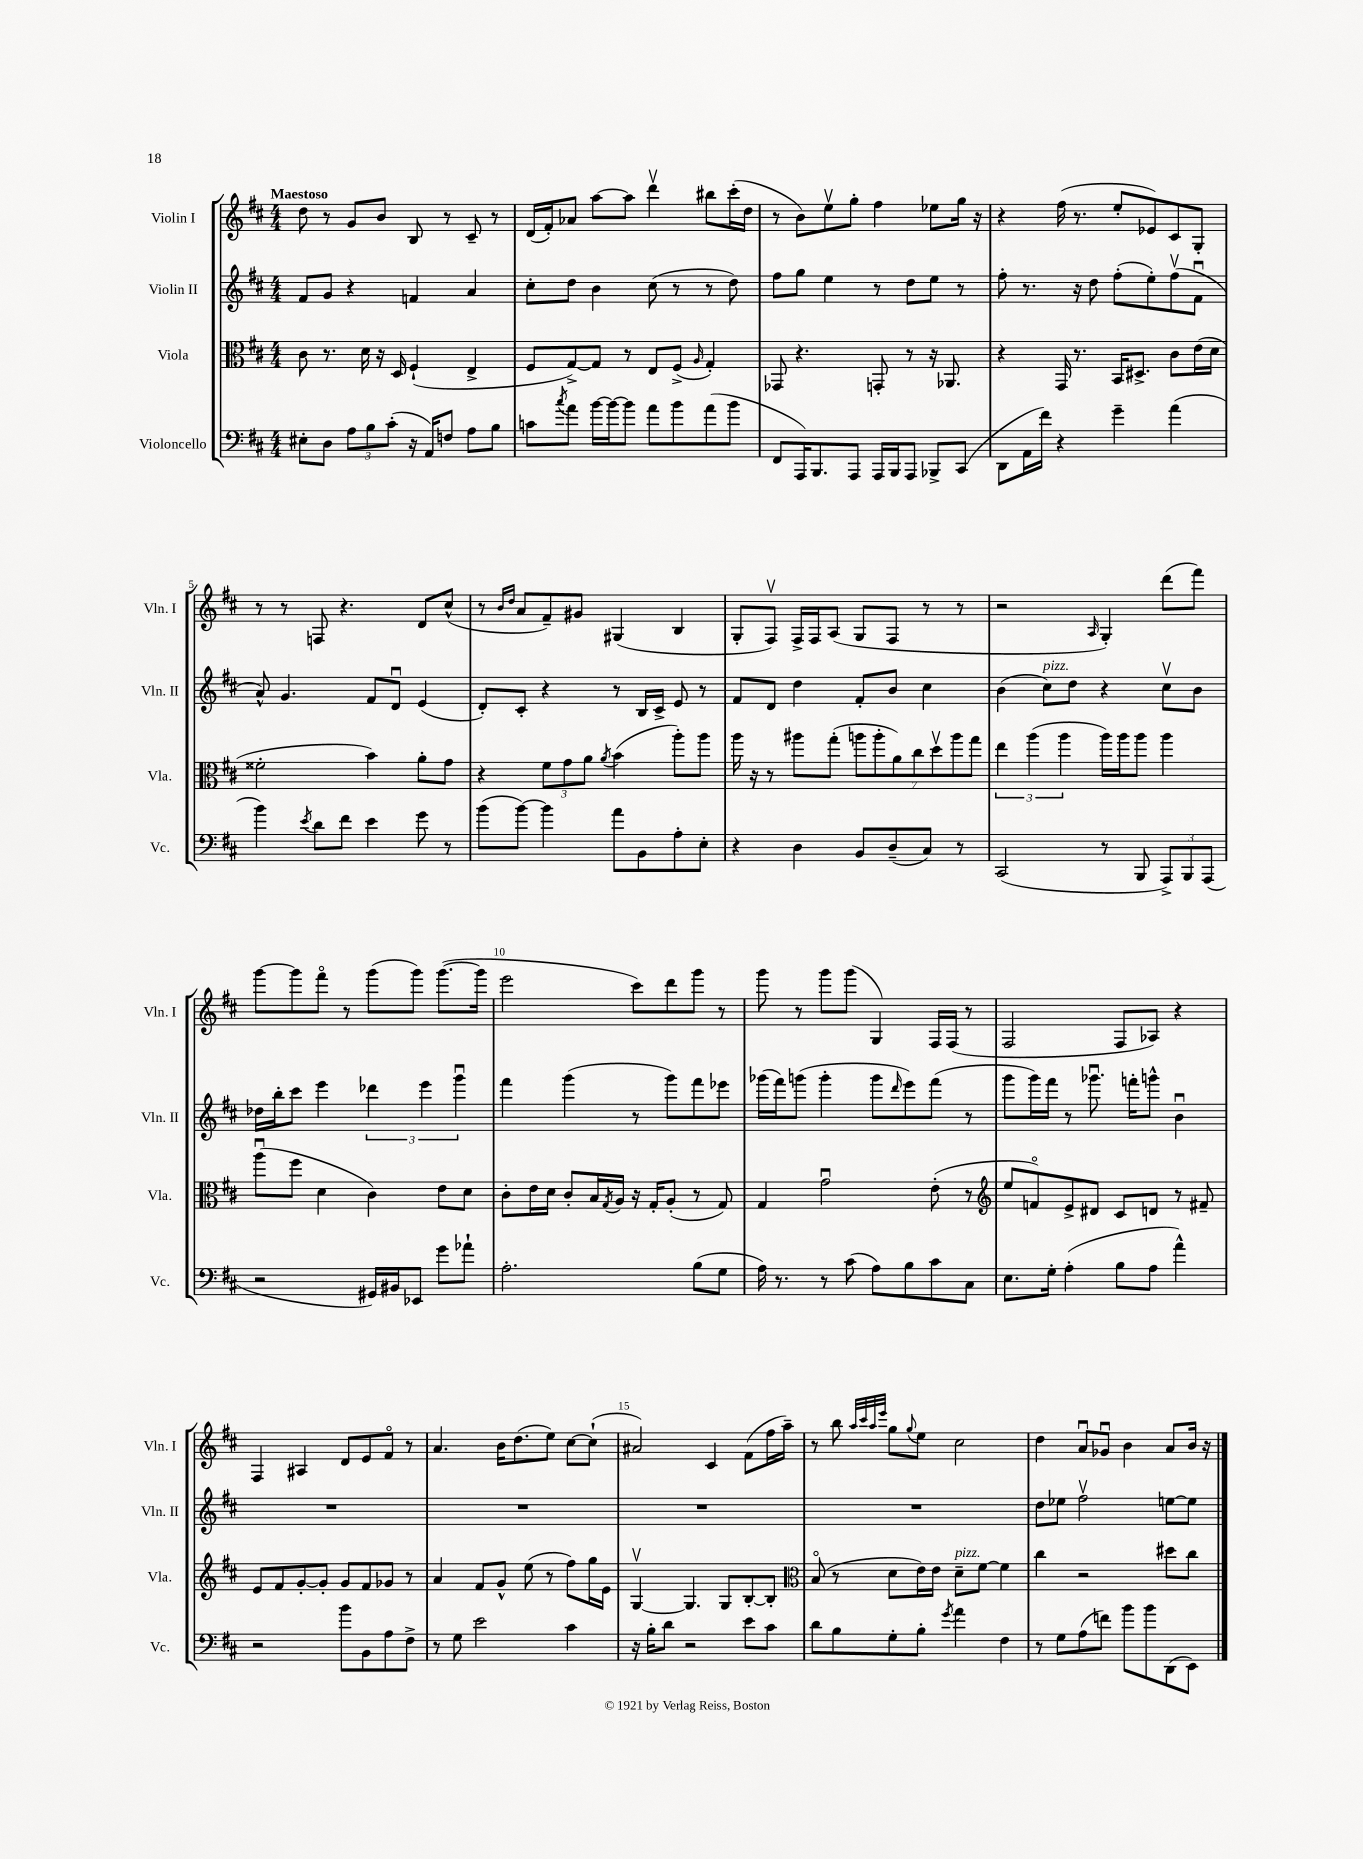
<<
\new StaffGroup <<
\new Staff = "s0" \with { instrumentName = "Violin I" shortInstrumentName = "Vln. I" } {
    \clef treble \key d \major \numericTimeSignature \time 4/4 \tempo "Maestoso"
    d''8 r8 g'8 b'8 b8 r8 cis'8-- r8 |
    d'16( fis'16-.) aes'8 a''8~ a''8 d'''4\upbow bis''8 cis'''16-.( d''16 |
    r8 b'8) e''8\upbow g''8-. fis''4 ees''8 g''16 r16 |
    r4 fis''16( r8. e''8-. ees'8) cis'8 g8-. |
    r8 r8 f8 r4. d'8 cis''8-^( |
    r8 \grace { b'16 d''16 } a'8 fis'8--) gis'8 gis4( b4 |
    g8-. fis8\upbow) fis16-> fis16 a8( g8 fis8 r8 r8 |
    r2 \grace { a16 } g4-.) d'''8( fis'''8) |
    g'''8~ g'''8 fis'''8\flageolet r8 g'''8( g'''8) g'''8.~( g'''16 |
    e'''2 cis'''8) d'''8 g'''8 r8 |
    g'''8 r8 g'''8 g'''8( g4) fis16 fis16( r8 |
    fis2 fis8 aes8) r4 |
    fis4 ais4 d'8 e'8 fis'8\flageolet r8 |
    a'4. b'16 d''8.( e''8) cis''8~ cis''8-!( |
    ais'2) cis'4 fis'8( fis''16 a''16--) |
    r8 b''8 \grace { a''32 cis'''32 a''32 e'''32 } g''8 \appoggiatura { g''8 } e''8 cis''2 |
    d''4 a'8\downbow ges'8\downbow b'4 a'8 b'16 r16 \bar "|." |
}
\new Staff = "s1" \with { instrumentName = "Violin II" shortInstrumentName = "Vln. II" } {
    \clef treble \key d \major \numericTimeSignature \time 4/4
    fis'8 g'8 r4 f'4 a'4 |
    cis''8-. d''8 b'4 cis''8( r8 r8 d''8) |
    fis''8 g''8 e''4 r8 d''8 e''8 r8 |
    fis''8-. r8. r16 d''8 fis''8-.( e''8-.) fis''8\upbow( fis'8\downbow |
    a'8-^) g'4. fis'8 d'8\downbow e'4( |
    d'8-.) cis'8-. r4 r8 b16 cis'16-> e'8 r8 |
    fis'8 d'8 d''4 fis'8-. b'8 cis''4 |
    b'4( cis''8^\markup { \italic "pizz." }) d''8 r4 cis''8\upbow b'8 |
    des''16 b''16-. cis'''8 e'''4 \tuplet 3/2 { des'''4 e'''4 g'''4\downbow } |
    fis'''4 g'''4( r8 g'''8) fis'''8 ees'''8 |
    ges'''16( fis'''16) g'''8( g'''4-. g'''8 \grace { d'''16 } e'''8) fis'''8( r8 |
    g'''8 g'''16) fis'''16 r8 ges'''8.\downbow f'''16-. g'''8-^ b'4\downbow |
    R1 |
    R1 |
    R1 |
    R1 |
    d''8 ees''8 fis''2\upbow e''8~ e''8 \bar "|." |
}
\new Staff = "s2" \with { instrumentName = "Viola" shortInstrumentName = "Vla." } {
    \clef alto \key d \major \numericTimeSignature \time 4/4
    cis'8 r8. d'16 r16 d16 fis4-!( e4-> |
    fis8 g8~->) g8 r8 e8 fis8->( \grace { a16 } g4-.) |
    ges,8 r4. g,8-. r8 r16 aes,8. |
    r4 g,16 r8. b,16 dis8.-> cis'8 e'16( d'16 |
    fisis'2-. b'4) a'8-. g'8 |
    r4 \tuplet 3/2 { fis'8 g'8 a'8 } \acciaccatura { a'8 } b'4( a''8-.) a''8 |
    a''16 r16 r8 ais''8 g''8-.( \tuplet 7/4 { a''8 a''8-. a'8) cis''8 d''8\upbow a''8 g''8 } |
    \tuplet 3/2 { e''4 a''4( a''4 } a''16) a''16 a''8 a''4 |
    a''8\downbow( fis''8 d'4 cis'4) e'8 d'8 |
    cis'8-. e'16 d'16 cis'8-. b16 \acciaccatura { g8 } a16 r16 g16-. a8-.( r8 g8) |
    g4 g'2\downbow e'8-.( r8 |
    \clef treble e''8 f'8\flageolet) e'8-> dis'8 cis'8 d'8 r8 fis'8-- |
    e'8 fis'8 g'8~-. g'8-. g'8 fis'8 ges'8 r8 |
    a'4 fis'8 g'8-^ e''8( r8 fis''8) g''16 e'16 |
    g4~\upbow g4. g8 b8~-. b8-. |
    \clef alto b8\flageolet( r8 d'8 e'16) e'16 d'8--^\markup { \italic "pizz." } fis'8~ fis'4 |
    cis''4 r2 dis''8 cis''8 \bar "|." |
}
\new Staff = "s3" \with { instrumentName = "Violoncello" shortInstrumentName = "Vc." } {
    \clef bass \key d \major \numericTimeSignature \time 4/4
    eis8-. d8 \tuplet 3/2 { a8 b8 cis'8-.( } r16 a,16) f8 a8 b8 |
    c'8 \acciaccatura { cis''8 } a'8 b'16~ b'16~ b'8 a'8 b'8 a'8( b'8 |
    fis,8 a,,16) b,,8. a,,8 a,,16 b,,16 a,,8 bes,,8-> cis,8( |
    d,8 a,16 fis'16) r4 g'4-- a'4( |
    b'4) \acciaccatura { e'8 } d'8 fis'8 e'4 g'8 r8 |
    b'8( b'8~) b'4 a'8 b,8 a8-. e8-. |
    r4 d4 b,8 d8--( cis8) r8 |
    cis,2( r8 b,,8 \tuplet 3/2 { a,,8->) b,,8 a,,8( } |
    r2 gis,16) bis,16 ees,8 g'8 aes'8-! |
    a2.-. b8( g8 |
    a16) r8. r8 cis'8( a8) b8 cis'8 cis8 |
    e8. g16-. a4-.( b8 a8 a'4-^) |
    r2 b'8 b,8 a8 fis8-> |
    r8 g8 e'2 cis'4 |
    r16 b16-. d'8 r2 e'8 cis'8 |
    d'8 b8 g8-. b8-. \acciaccatura { g'8 } a'4 fis4 |
    r8 g8 a8( f'8) b'8 b'8 d,8( e,8) \bar "|." |
}
>>
>>
\layout { \context { \Score \override BarNumber.break-visibility = ##(#f #t #t) barNumberVisibility = #(every-nth-bar-number-visible 5) } }
